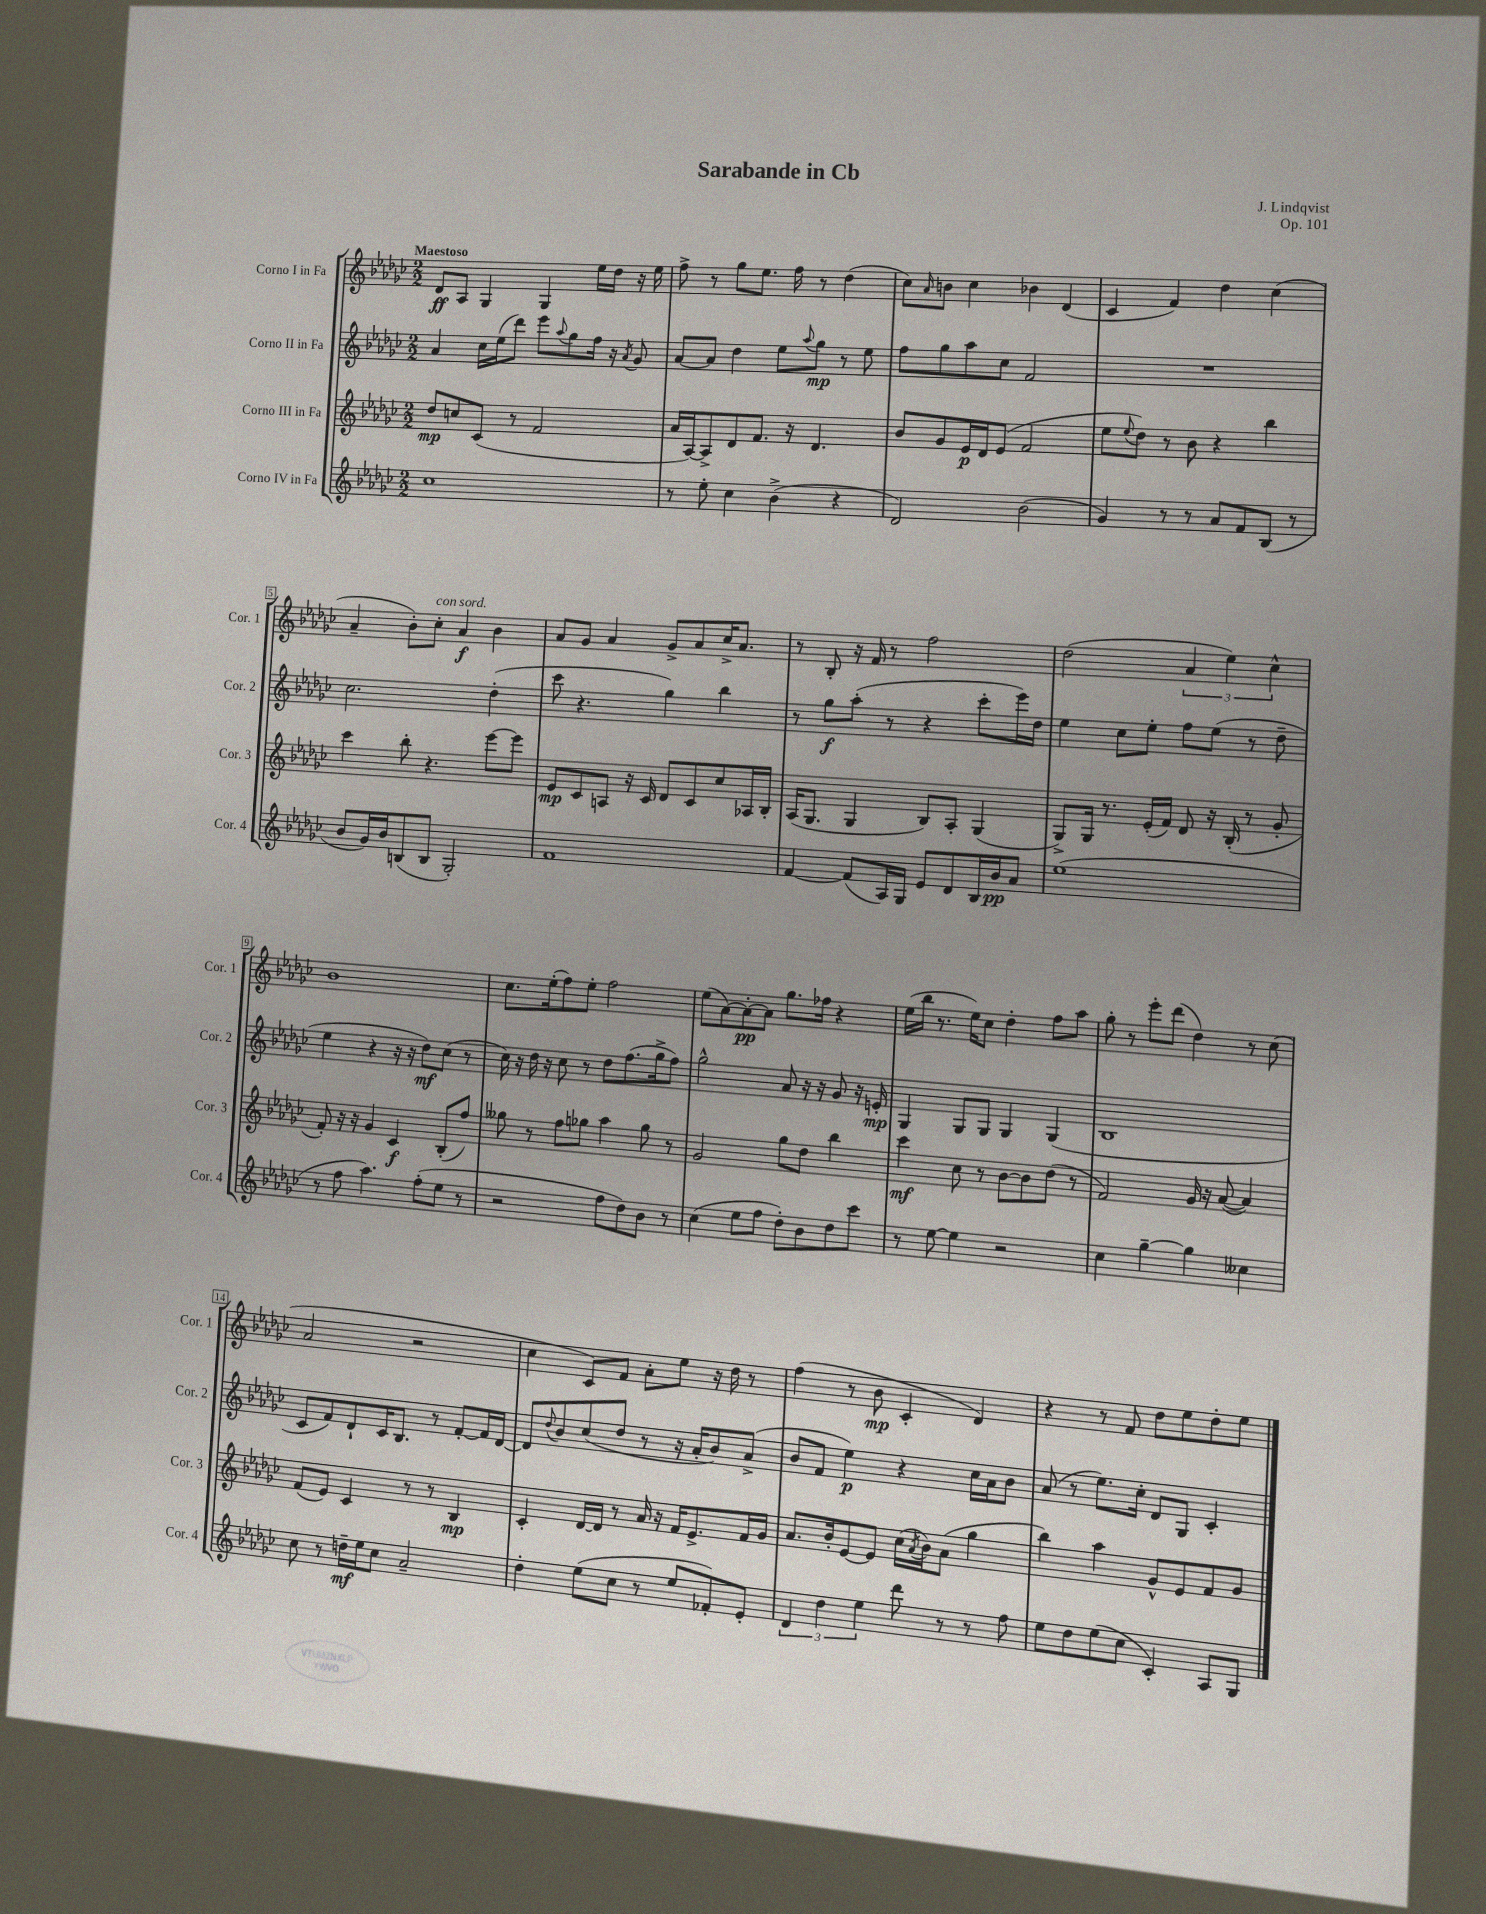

**kern	**dynam	**kern	**dynam	**kern	**dynam	**kern	**dynam
*part4	*part4	*part3	*part3	*part2	*part2	*part1	*part1
*staff4	*staff4	*staff3	*staff3	*staff2	*staff2	*staff1	*staff1
*I"Corno IV in Fa	*	*I"Corno III in Fa	*	*I"Corno II in Fa	*	*I"Corno I in Fa	*
*I'Cor. 4	*	*I'Cor. 3	*	*I'Cor. 2	*	*I'Cor. 1	*
*clefG2	*	*clefG2	*	*clefG2	*	*clefG2	*
*k[b-e-a-d-g-c-]	*	*k[b-e-a-d-g-c-]	*	*k[b-e-a-d-g-c-]	*	*k[b-e-a-d-g-c-]	*
*M2/2	*	*M2/2	*	*M2/2	*	*M2/2	*
=1	=1	=1	=1	=1	=1	=1	=1
!	!	!	!	!	!	!LO:TX:a:B:t=Maestoso	!
1cc-	.	8dd-/L	mp	4a-/	.	8d-/L	ff
.	.	8ccn/	.	.	.	8A-/J	.
.	.	(8c-/J	.	16cc-\LL	.	4G-/	.
.	.	.	.	(16ee-\J	.	.	.
.	.	8r	.	8ddd-\J)	.	.	.
.	.	2f/	.	8eee-\L	.	4G-/	.
.	.	.	.	8qqaa-/	.	.	.
.	.	.	.	8gg-\	.	.	.
.	.	.	.	16ff\Jk	.	16ee-\LL	.
.	.	.	.	16r	.	16dd-\JJ	.
.	.	.	.	8qa-/	.	.	.
.	.	.	.	8g-/	.	16r	.
.	.	.	.	.	.	16ee-\	.
=2	=2	=2	=2	=2	=2	=2	=2
8r	.	16a-/LL	.	[8a-/L	.	8ff^\	.
.	.	[16A-/J)	.	.	.	.	.
8ee-'\	.	8A-^/]	.	8a-/J]	.	8r	.
4cc-\	.	8d-/	.	4dd-\	.	8gg-\L	.
.	.	8.f/J	.	.	.	8.ee-\J	.
(4b-^\	.	.	.	8ee-\L	.	.	.
.	.	16r	.	.	.	16ff\	.
.	.	.	.	8qqaa-/	.	.	.
.	.	4.d-/	.	8gg-\J	mp	8r	.
4r	.	.	.	8r	.	(4dd-\	.
.	.	.	.	8ee-\	.	.	.
=3	=3	=3	=3	=3	=3	=3	=3
2d-/)	.	8b-/L	.	8ff\L	.	8cc-\L)	.
.	.	.	.	.	.	16qqa-/	.
.	.	8g-/	.	8gg-\	.	8bn\J	.
.	.	16e-/L	p	8aa-\	.	4cc-\	.
.	.	16d-/J	.	.	.	.	.
.	.	(8e-/J	.	8cc-\J	.	.	.
(2b-\	.	2f/	.	2f/	.	4b-X\	.
.	.	.	.	.	.	(4d-/	.
=4	=4	=4	=4	=4	=4	=4	=4
4g-/)	.	8ee-\L	.	1r	.	4c-/	.
.	.	8qqee-/	.	.	.	.	.
.	.	8dd-\J)	.	.	.	.	.
8r	.	8r	.	.	.	4f/)	.
8r	.	8b-\	.	.	.	.	.
8a-/L	.	4r	.	.	.	4dd-\	.
8f/	.	.	.	.	.	.	.
(8B-/J	.	4bb-\	.	.	.	(4cc-\	.
8r	.	.	.	.	.	.	.
!!LO:LB:g=z
=5	=5	=5	=5	=5	=5	=5	=5
8b-/L	.	4ccc-\	.	2.cc-\	.	4a-~/	.
16g-/L)	.	.	.	.	.	.	.
16b-/J	.	.	.	.	.	.	.
(8Bn/	.	8bb-'\	.	.	.	8b-'\L)	.
!	!	!	!	!	!	!LO:TX:a:i:t=con sord.	!
8B/J	.	4.r	.	.	.	8cc-'\J	.
2G-'/)	.	.	.	.	.	4a-/	f
.	.	[8eee-\L	.	(4dd-'\	.	4b-\	.
.	.	8eee-\J]	.	.	.	.	.
=6	=6	=6	=6	=6	=6	=6	=6
1f	.	8e-/L	mp	8ccc-\	.	8a-/L	.
.	.	8c-/	.	4.r	.	8g-/J	.
.	.	8An/J	.	.	.	4a-/	.
.	.	16r	.	.	.	.	.
.	.	16c-/	.	.	.	.	.
.	.	8d-/L	.	4gg-\)	.	8g-^/L	.
.	.	8c-/	.	.	.	8a-/	.
.	.	8cc-/	.	4bb-\	.	16cc-^/K	.
.	.	.	.	.	.	8.a-/J	.
.	.	16A-X/L	.	.	.	.	.
.	.	16B-'/JJ	.	.	.	.	.
=7	=7	=7	=7	=7	=7	=7	=7
[4f/	.	(16A-/KL	.	8r	.	8r	.
.	.	8.G-/J	.	.	.	.	.
.	.	.	.	8gg-\L	f	8B-'/	.
(8f/L]	.	4G-/	.	(8aa-'\J	.	16r	.
.	.	.	.	.	.	16f/	.
16A-/L)	.	.	.	8r	.	8r	.
16G-/JJ	.	.	.	.	.	.	.
8e-/L	.	8B-/L)	.	4r	.	2ff\	.
8d-/	.	8A-'/J	.	.	.	.	.
16B-/L	.	(4G-/	.	8ccc-'\L	.	.	.
16b-/J	pp	.	.	.	.	.	.
8a-/J	.	.	.	16eee-\L)	.	.	.
.	.	.	.	16dd-\JJ	.	.	.
=8	=8	=8	=8	=8	=8	=8	=8
(1ee-	.	8G-^/L)	.	4ee-\	.	(2dd-\	.
.	.	16G-/Jk	.	.	.	.	.
.	.	8.r	.	.	.	.	.
.	.	.	.	8cc-\L	.	.	.
.	.	(16e-'/LL	.	8ee-'\J	.	.	.
.	.	16f/JJ)	.	.	.	.	.
.	.	8d-/	.	8ff\L	.	6a-/	.
.	.	16r	.	(8ee-\J	.	.	.
.	.	.	.	.	.	6ee-\)	.
.	.	(16B-'/	.	.	.	.	.
.	.	8r	.	8r	.	.	.
.	.	.	.	.	.	6cc-^^\	.
.	.	8g-'/	.	8dd-~\	.	.	.
!!LO:LB:g=z
=9	=9	=9	=9	=9	=9	=9	=9
8r	.	8f'/)	.	4ee-\	.	1b-	.
8ff\	.	16r	.	.	.	.	.
.	.	16r	.	.	.	.	.
4.aa-\)	.	4g-/	.	4r	.	.	.
.	.	4c-/	f	16r	.	.	.
.	.	.	.	16r	.	.	.
(8ff'\L	.	.	.	8dd-\L)	mf	.	.
8ee-\J	.	(8B-'/L	.	(8cc-\J	.	.	.
8r	.	8ff/J)	.	8r	.	.	.
=10	=10	=10	=10	=10	=10	=10	=10
2r	.	8gg--X\	.	16cc-\)	.	8.cc-\L	.
.	.	.	.	16r	.	.	.
.	.	8r	.	16dd-\	.	.	.
.	.	.	.	16r	.	(16ee-'\k	.
.	.	8ff\L	.	8cc-\	.	8ff\)	.
.	.	8gg-X\J	.	8r	.	8ee-'\J	.
8ff\L	.	4aa-\	.	8dd-\L	.	2ff\	.
8dd-\)	.	.	.	(8.ff\	.	.	.
8b-\J	.	8gg-\	.	.	.	.	.
.	.	.	.	16gg-^\k	.	.	.
8r	.	8r	.	8ff\J)	.	.	.
=11	=11	=11	=11	=11	=11	=11	=11
(4cc-\	.	2g-/	.	2gg-^^\	.	(8ee-\L	.
.	.	.	.	.	.	[8a-\)	.
8ee-\L	.	.	.	.	.	8a-'\_	pp
8ff\J	.	.	.	.	.	8a-\J]	.
8dd-'\L)	.	8gg-\L	.	8a-/	.	8.gg-\L	.
8b-\	.	8dd-\J	.	16r	.	.	.
.	.	.	.	16r	.	16ff-X\Jk	.
8dd-\	.	4bb-\	.	8g-/	.	4r	.
8ccc-\J	.	.	.	16r	.	.	.
.	.	.	.	16en'/	mp	.	.
=12	=12	=12	=12	=12	=12	=12	=12
8r	.	4ccc-\	mf	4G-/	.	(16ee-\LL	.
.	.	.	.	.	.	16bb-\JJ	.
[8ee-\	.	.	.	.	.	8.r	.
4ee-\]	.	8cc-\	.	8G-/L	.	.	.
.	.	.	.	.	.	16ee-\KL)	.
.	.	8r	.	8G-/J	.	8cc-\J	.
2r	.	[8b-\L	.	4G-/	.	4dd-'\	.
.	.	8b-\]	.	.	.	.	.
.	.	(8dd-\J	.	(4G-/	.	8ff\L	.
.	.	8r	.	.	.	8aa-\J	.
=13	=13	=13	=13	=13	=13	=13	=13
4cc-\	.	2f/)	.	1B-	.	8gg-'\	.
.	.	.	.	.	.	8r	.
[4gg-~\	.	.	.	.	.	8eee-'\L	.
.	.	.	.	.	.	(8ddd-\J	.
4gg-\]	.	16g-/	.	.	.	4dd-\)	.
.	.	16r	.	.	.	.	.
.	.	([8a-/	.	.	.	.	.
4cc--X\	.	4a-/])	.	.	.	8r	.
.	.	.	.	.	.	(8cc-\	.
!!LO:LB:g=z
=14	=14	=14	=14	=14	=14	=14	=14
8cc-\	.	(8f/L	.	8c-/L	.	2a-/	.
8r	.	8e-/J)	.	8f/)	.	.	.
16ddn~\LL	mf	4c-/	.	8d-`/	.	.	.
16ee-\J	.	.	.	.	.	.	.
8cc-\J	.	.	.	16c-/K	.	.	.
.	.	.	.	8.B-/J	.	.	.
2a-~/	.	8r	.	.	.	2r	.
.	.	8r	.	8r	.	.	.
.	.	4B-/	mp	[8f'/L	.	.	.
.	.	.	.	16f/L]	.	.	.
.	.	.	.	[16d-/JJ	.	.	.
=15	=15	=15	=15	=15	=15	=15	=15
4dd-'\	.	4c-'/	.	8d-/L]	.	4cc-\	.
.	.	.	.	8qqdd-/	.	.	.
.	.	.	.	8b-/	.	.	.
(8ee-\L	.	[16d-/LL	.	(8cc-/	.	8c-/L)	.
.	.	16d-/JJ]	.	.	.	.	.
8cc-\J	.	8r	.	8dd-/J	.	8f/J	.
8r	.	16a-/	.	8r	.	8a-'\L	.
.	.	16r	.	.	.	.	.
8ee-/L	.	16f/KL	.	16r	.	8ee-\J	.
.	.	8.e-^/	.	16a-'/KL	.	.	.
8f-X'/)	.	.	.	8b-/)	.	16r	.
.	.	.	.	.	.	16dd-\	.
8e-'/J	.	16f/L	.	(8a-^/J	.	8r	.
.	.	16g-/JJ	.	.	.	.	.
=16	=16	=16	=16	=16	=16	=16	=16
6d-/	.	8.a-/L	.	8b-/L	.	(4ff\	.
.	.	.	.	8f/J	.	.	.
6dd-\	.	.	.	.	.	.	.
.	.	16b-'/k	.	.	.	.	.
.	.	[8e-/	.	4ee-\)	p	8r	.
6ee-\	.	.	.	.	.	.	.
.	.	8e-/J]	.	.	.	8b-\	mp
8ddd-\	.	(16cc-\LL	.	4r	.	4c-'/	.
.	.	8qa-/	.	.	.	.	.
.	.	16b-\J)	.	.	.	.	.
8r	.	(8a-\J	.	.	.	.	.
8r	.	4gg-\	.	16cc-\LL	.	4d-/)	.
.	.	.	.	16a-\J	.	.	.
8ff\	.	.	.	8b-\J	.	.	.
=17	=17	=17	=17	=17	=17	=17	=17
8ee-\L	.	4bb-\)	.	(8a-/	.	4r	.
8dd-\	.	.	.	8r	.	.	.
(8ee-\	.	4aa-\	.	8.ee-\L)	.	8r	.
8cc-\J	.	.	.	.	.	8f/	.
.	.	.	.	16cc-'\Jk	.	.	.
4c-'/)	.	8g-^^/L	.	8d-/L	.	8dd-\L	.
.	.	8e-/	.	8G-/J	.	8ee-\	.
8A-/L	.	8f/	.	4c-'/	.	8dd-'\	.
8G-/J	.	8g-/J	.	.	.	8ee-\J	.
==	==	==	==	==	==	==	==
*-	*-	*-	*-	*-	*-	*-	*-
